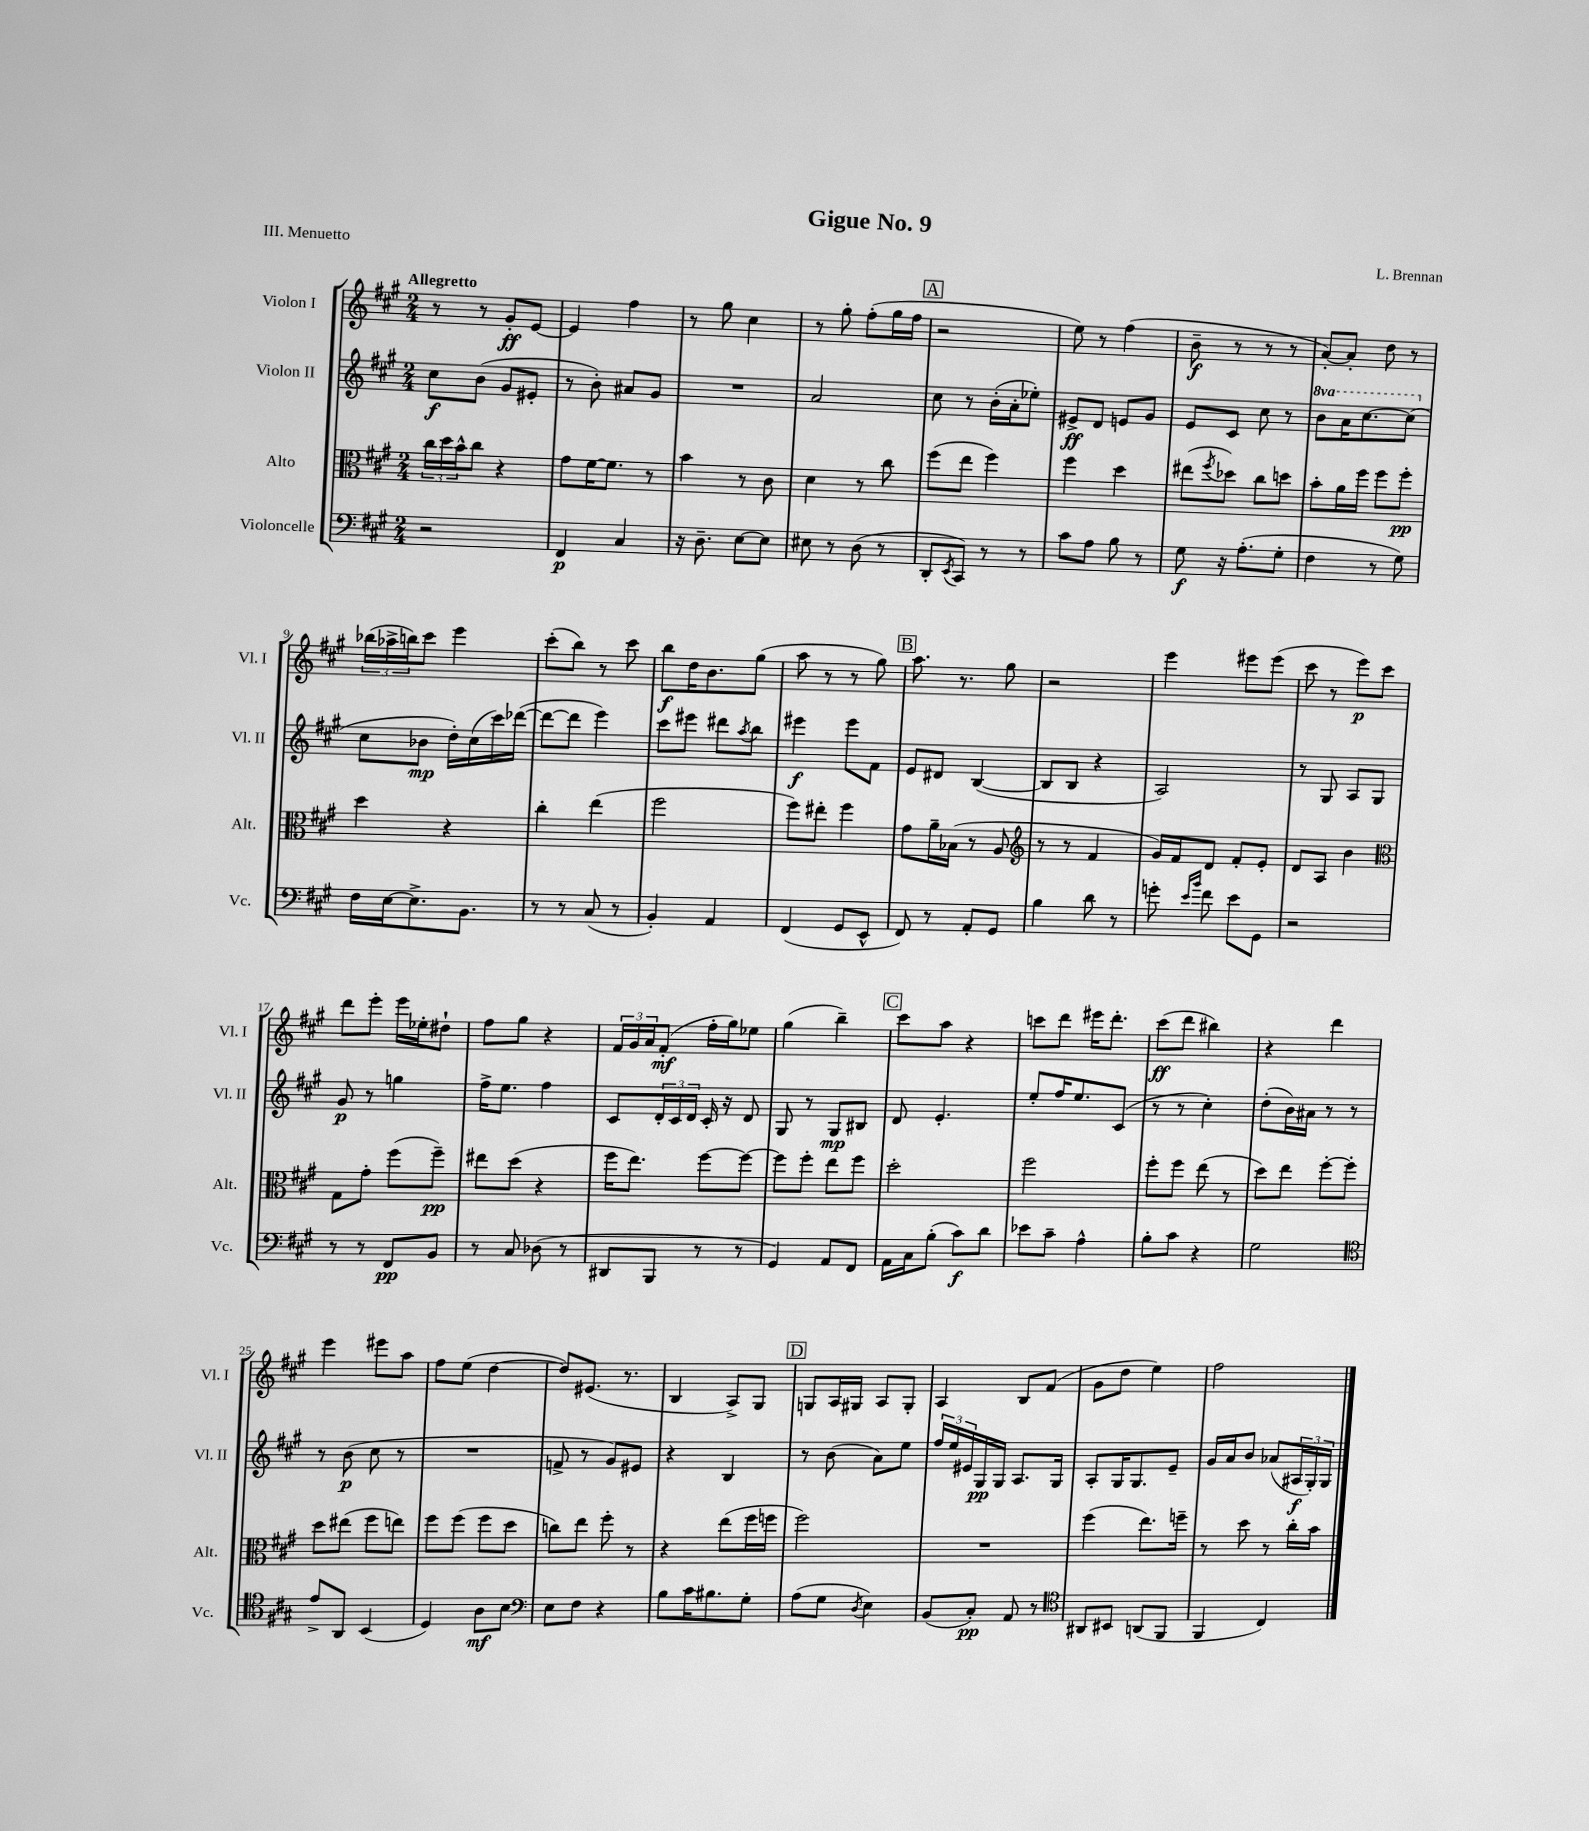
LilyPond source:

\header { title = "Gigue No. 9" composer = "L. Brennan" piece = "III. Menuetto" }
<<
\new StaffGroup <<
\new Staff = "s0" \with { instrumentName = "Violon I" shortInstrumentName = "Vl. I" } {
    \clef treble \key a \major \numericTimeSignature \time 2/4 \tempo "Allegretto"
    r8 r8 gis'8-.\ff e'8~ |
    e'4 fis''4 |
    r8 gis''8 cis''4 |
    r8 gis''8-. fis''8-.( gis''16 fis''16 |
    \mark \markup { \box "A" } r2 |
    e''8) r8 fis''4( |
    b'8--\f r8 r8 r8 |
    a'8~-.) a'8-. d''8 r8 |
    \tuplet 3/2 { bes''16( aes''16-> b''16) } cis'''8 e'''4 |
    cis'''8-.( b''8) r8 cis'''8 |
    b''8\f d''16 b'8. gis''8( |
    a''8 r8 r8 gis''8) |
    \mark \markup { \box "B" } a''8. r8. gis''8 |
    r2 |
    e'''4 eis'''8 eis'''8( |
    cis'''8 r8 e'''8\p) cis'''8 |
    d'''8 e'''8-. e'''16 ees''16-. dis''8-! |
    fis''8 gis''8 r4 |
    \tuplet 3/2 { fis'16 gis'16 a'16 } fis'8-.\mf( fis''16-. gis''16) ees''8 |
    gis''4( b''4--) |
    \mark \markup { \box "C" } cis'''8 a''8 r4 |
    c'''8 d'''8 eis'''16 d'''8.-. |
    cis'''8\ff( d'''8 bis''4) |
    r4 d'''4 |
    e'''4 eis'''8 a''8 |
    fis''8 e''8( d''4~ |
    d''8) eis'8.( r8. |
    b4 a8->) gis8 |
    \mark \markup { \box "D" } g8 a16 gis16 a8 gis8-. |
    a4 b8 fis'8( |
    gis'8 d''8 e''4) |
    fis''2 \bar "|." |
}
\new Staff = "s1" \with { instrumentName = "Violon II" shortInstrumentName = "Vl. II" } {
    \clef treble \key a \major \numericTimeSignature \time 2/4 \set Staff.ottavationMarkups = #ottavation-simple-ordinals
    cis''8\f b'8( gis'8 eis'8-. |
    r8 b'8-.) ais'8 gis'8 |
    R2 |
    a'2 |
    \mark \markup { \box "A" } cis''8 r8 b'16-.( a'16-. ees''8-.) |
    eis'8->\ff d'8 e'8 gis'8 |
    e'8 cis'8 cis''8 r8 |
    \ottava #1 b''8 a''16 cis'''8.~ cis'''8( \ottava #0 |
    cis''8 bes'8\mp d''16-.) cis''16( cis'''16) des'''16~( |
    des'''8~ des'''8 e'''4) |
    cis'''8 eis'''8 dis'''8 \acciaccatura { a''8 } b''8 |
    eis'''4\f eis'''8 fis'8 |
    \mark \markup { \box "B" } e'8 dis'8 b4~( |
    b8 b8 r4 |
    a2) |
    r8 gis8 a8 gis8 |
    gis'8\p r8 g''4 |
    fis''16-> e''8. fis''4 |
    cis'8 \tuplet 3/2 { d'16-. cis'16 d'16 } cis'16-. r16 d'8 |
    gis8 r8 gis8\mp bis8 |
    \mark \markup { \box "C" } d'8 e'4.-. |
    e''8-. fis''16 e''8. cis'8( |
    r8 r8 cis''4-.) |
    d''8-.( b'16) ais'16 r8 r8 |
    r8 b'8\p( cis''8 r8 |
    R2 |
    f'8-> r8 gis'8) eis'8 |
    r4 b4 |
    \mark \markup { \box "D" } r8 b'8( a'8) e''8 |
    \tuplet 3/2 { fis''16 e''16 eis'16 } gis16\pp gis16 a8. gis16 |
    a8-. gis16 gis8. e'8-- |
    gis'16 a'16 b'8 aes'8( \tuplet 3/2 { ais16\f gis16-.) gis16 } \bar "|." |
}
\new Staff = "s2" \with { instrumentName = "Alto" shortInstrumentName = "Alt." } {
    \clef alto \key a \major \numericTimeSignature \time 2/4
    \tuplet 3/2 { cis''16 d''16 b'16-^ } cis''8 r4 |
    gis'8 fis'16~ fis'8. r8 |
    b'4 r8 cis'8 |
    d'4 r8 cis''8 |
    \mark \markup { \box "A" } fis''8( e''8 fis''4) |
    fis''4 d''4 |
    eis''8( \acciaccatura { fis''8 } des''8) cis''8 d''8 |
    b'8-. a'16 fis''16 fis''8 fis''8-.\pp |
    d''4 r4 |
    cis''4-. e''4( |
    fis''2 |
    fis''8) eis''8-. fis''4 |
    \mark \markup { \box "B" } gis'8 a'16-- bes16( r8 a8 |
    \clef treble r8 r8 fis'4 |
    gis'16) fis'16 d'8 fis'8-. e'8-. |
    d'8 a8 b'4 |
    \clef alto gis8 gis'8-. fis''8( fis''8--\pp) |
    eis''8 d''8( r4 |
    fis''16 e''8.) fis''8~ fis''8~ |
    fis''8 fis''8-. e''8 fis''8 |
    \mark \markup { \box "C" } d''2-. |
    fis''2 |
    fis''8-. fis''8 e''8( r8 |
    d''8) e''8 fis''8~-. fis''8-. |
    d''8 eis''8( fis''8 e''8) |
    fis''8 fis''8( fis''8 d''8 |
    c''8) e''8 fis''8-. r8 |
    r4 e''8( fis''16 f''16 |
    \mark \markup { \box "D" } fis''2) |
    R2 |
    fis''4( e''8.) f''16-- |
    r8 d''8 r8 cis''16-. b'16 \bar "|." |
}
\new Staff = "s3" \with { instrumentName = "Violoncelle" shortInstrumentName = "Vc." } {
    \clef bass \key a \major \numericTimeSignature \time 2/4
    r2 |
    fis,4\p cis4 |
    r16 d8.-- e8~ e8 |
    eis8 r8 d8( r8 |
    \mark \markup { \box "A" } d,8-. \acciaccatura { e,8 } cis,8) r8 r8 |
    cis'8 a8 b8 r8 |
    gis8\f r16 a8.-.( gis8-. |
    fis4 r8 gis8) |
    fis16 e16~ e8.-> b,8. |
    r8 r8 cis8( r8 |
    b,4-.) a,4 |
    fis,4( gis,8 e,8-^ |
    \mark \markup { \box "B" } fis,8) r8 a,8-. gis,8 |
    b4 d'8 r8 |
    g'8-. \grace { e'16 b'16 } fis'8 e'8 gis,8 |
    r2 |
    r8 r8 fis,8\pp b,8 |
    r8 cis8 des8( r8 |
    dis,8 b,,8 r8 r8 |
    gis,4) a,8 fis,8 |
    \mark \markup { \box "C" } a,16 cis16 b8-.( cis'8\f) d'8 |
    ees'8 cis'8-- a4-^ |
    b8-. cis'8 r4 |
    gis2 |
    \clef tenor e'8-> a,8 b,4( |
    d4) a8\mf b8 |
    \clef bass e8 fis8 r4 |
    b8 cis'16 bis8. gis8-. |
    \mark \markup { \box "D" } a8( gis8 \acciaccatura { d8 } e4) |
    b,8( cis8-.\pp) a,8 r8 |
    \clef tenor ais,8 bis,8 a,8( fis,8 |
    fis,4 cis4) \bar "|." |
}
>>
>>
